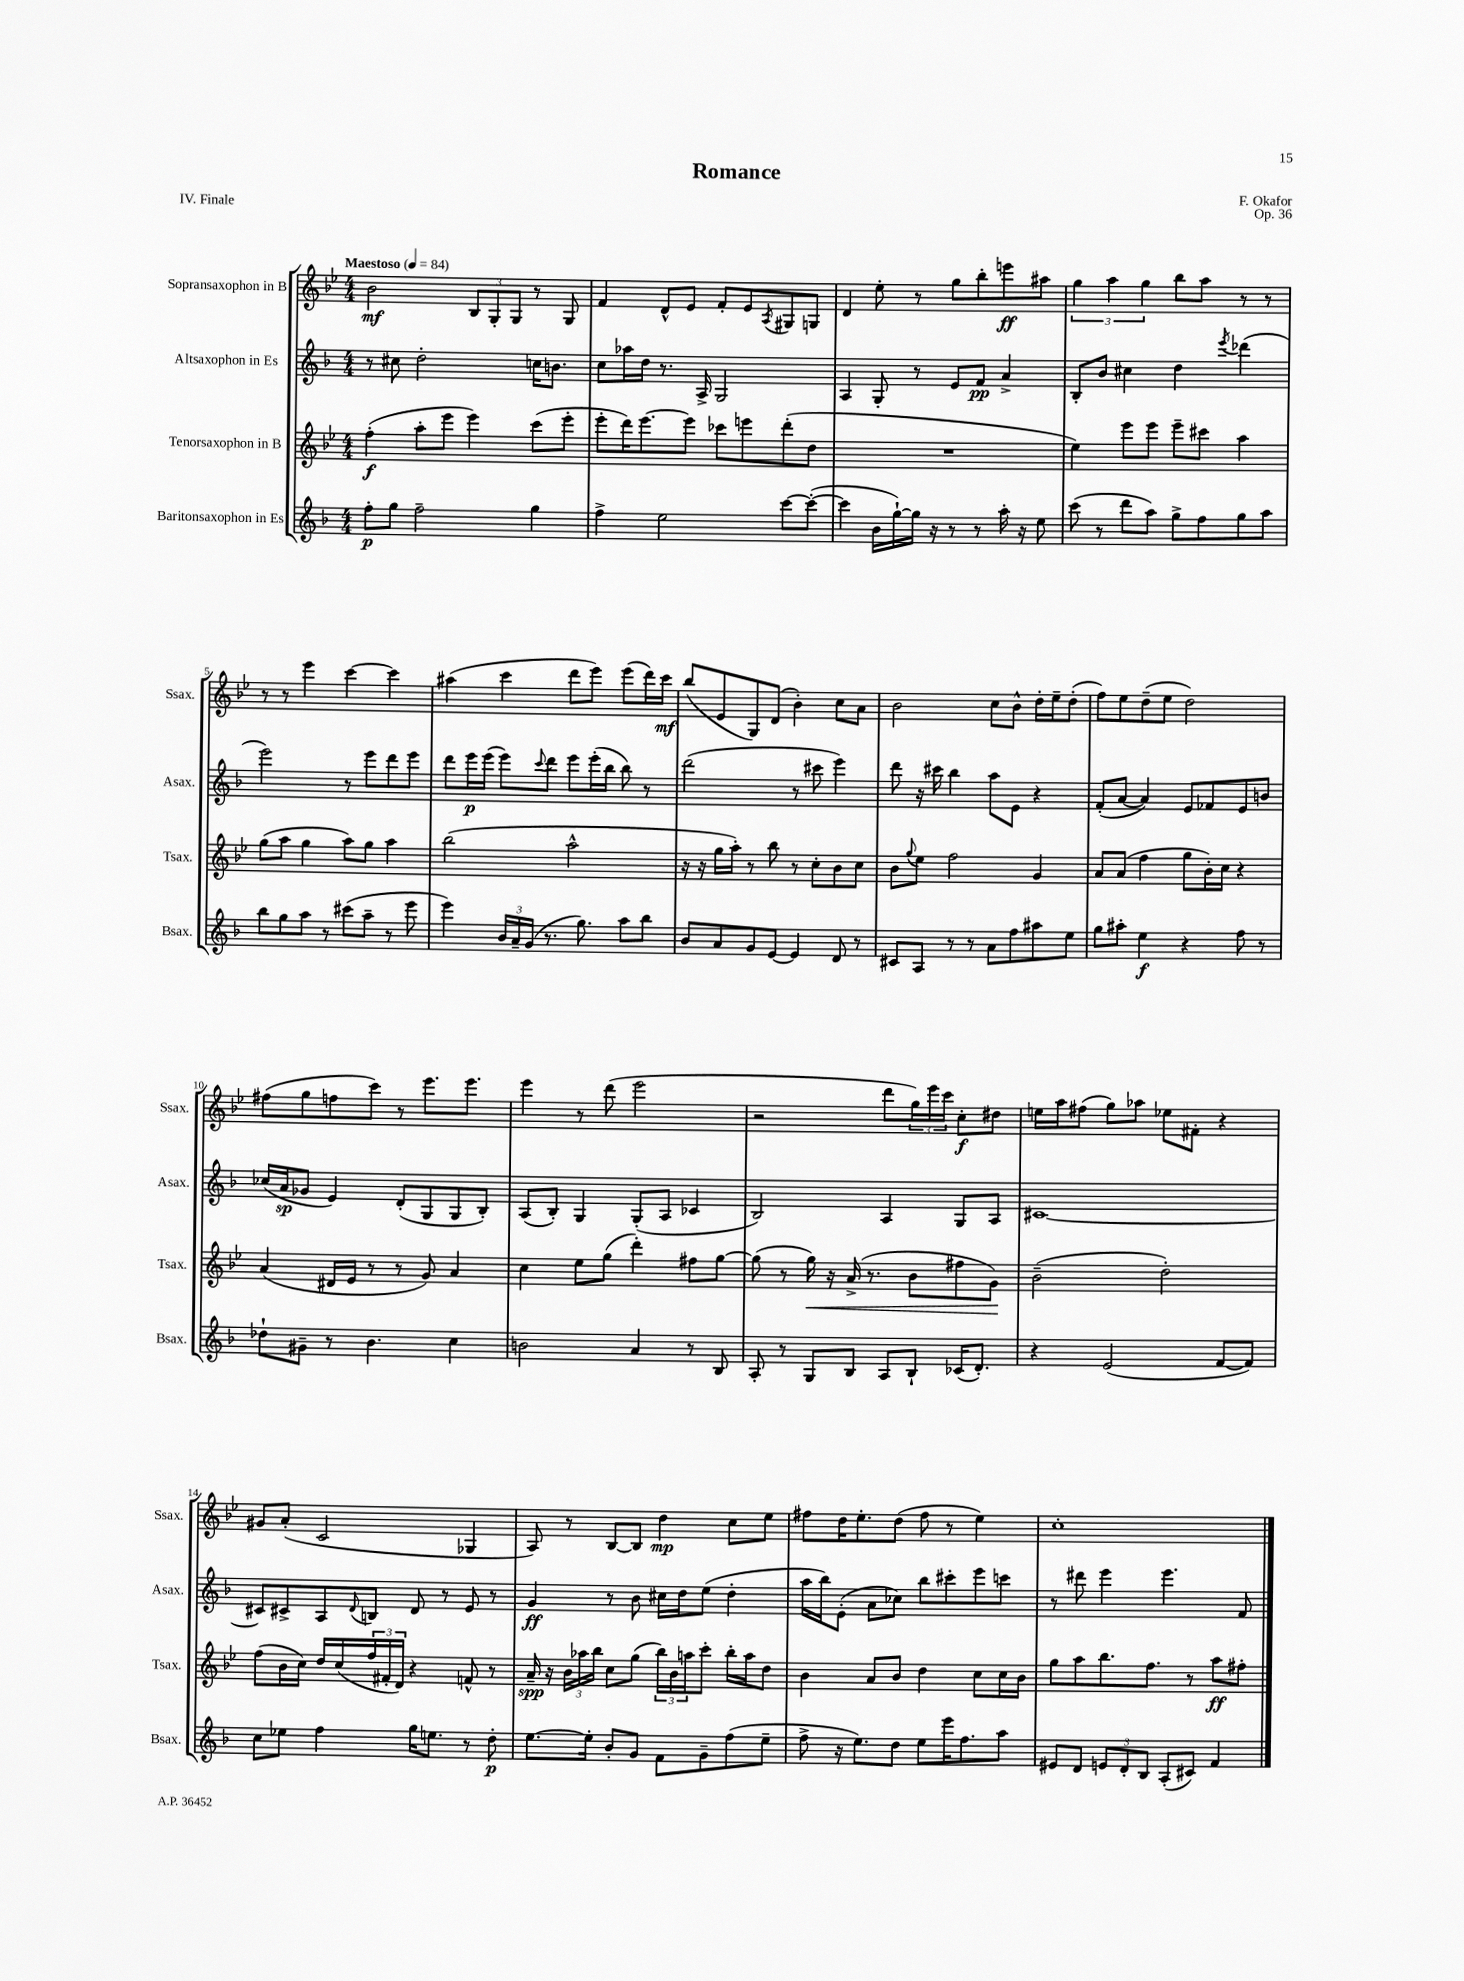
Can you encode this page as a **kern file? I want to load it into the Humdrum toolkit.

**kern	**kern	**kern	**kern
*staff4	*staff3	*staff2	*staff1
*clefG2	*clefG2	*clefG2	*clefG2
*k[b-]	*k[b-e-]	*k[b-]	*k[b-e-]
*M4/4	*M4/4	*M4/4	*M4/4
*MM84	*MM84	*MM84	*MM84
8ff'\L	(4ff'\	8r	2b-\
8gg\J	.	8cc#\	.
2ff~\	8aa'\L	2dd'\	.
.	8eee-\J	.	.
.	4eee-\)	.	12B-/L
.	.	.	12G'/
.	.	.	12G/J
4gg\	(8ccc\L	16cc\LK	8r
.	.	8.b\J	.
.	8eee-'\J	.	8G/
=	=	=	=
4ff^\	8eee-'\L	8cc\L	4f/
.	16ddd\K)	16aa-\L	.
.	[8.eee-\	16dd\JJ	.
2ee\	.	8.r	8d^^/L
.	8eee-\]J	.	8e-/J
.	.	16A^/	.
.	8ccc-\L	2G/	8f'/L
.	8eee\	.	8e-/
.	.	.	8qA/
[8ccc\L	(8ddd'\	.	8G#/
(8ccc'\_J	8dd\J	.	8G/J
=	=	=	=
4ccc\]	1r	4A/	4d/
16b-\LL	.	8G'/	8ee-'\
[16gg`\)	.	.	.
16gg\]JJ	.	8r	8r
16r	.	.	.
8r	.	8e/L	8gg\L
8r	.	8f/J	8bb-'\
16aa'\	.	4a^/	8eee\
16r	.	.	.
8ee\	.	.	8aa#\J
=	=	=	=
(8ccc\	4ee-\)	8B-'/L	6gg\
8r	.	8b-/J	.
.	.	.	6aa\
8ddd\L	8eee-\L	4cc#\	.
.	.	.	6gg\
8aa\J)	8eee-\J	.	.
8gg^\L	8eee-~\L	4dd\	8bb-\L
8ff\	8ccc#\J	.	8aa\J
.	.	8qeee/	.
8gg\	4aa\	(4ddd-\	8r
8aa\J	.	.	8r
=	=	=	=
8bb-\L	(8gg\L	2eee\)	8r
8gg\	8aa\J	.	8r
8aa\J	4gg\	.	4eee-\
8r	.	.	.
(8ccc#\L	8aa\L)	8r	[4ccc\
8aa~\J	8gg\J	8eee\L	.
8r	4aa\	8ddd\	4ccc\]
8eee\	.	8eee\J	.
=	=	=	=
4eee\)	(2bb-\	8ddd\L	(4aa#\
.	.	16eee\L	.
.	.	(16eee\JJ	.
24b-/LL	.	8eee\L)	4ccc\
24a~/	.	.	.
(24g/JJ	.	.	.
.	.	8qqccc/	.
8.r	.	8ddd\J	.
.	2aa^^\	8eee\L	8ddd\L
8.gg\)	.	.	.
.	.	(16eee'\L	8eee-\J)
.	.	16bb-\JJ	.
8aa\L	.	8bb-\)	(8eee-\L
8bb-\J	.	8r	16ddd\L)
.	.	.	16ccc\JJ
=	=	=	=
8b-/L	16r	(2ddd\	(8bb-/L
.	16r	.	.
8a/	16gg\LL	.	8e-/
.	16aa'\JJ)	.	.
8g/	8r	.	8G/)
[8e/J	8bb-\	.	(8d/J
4e/]	8r	8r	4b-'\)
.	8cc'\L	8ccc#\	.
8d/	8b-\	4eee\)	8cc\L
8r	8cc\J	.	8a\J
=	=	=	=
8c#/L	8b-\L	8ddd\	2b-\
.	8qqgg/	.	.
8A/J	8ee-\J	16r	.
.	.	16ccc#\	.
8r	2ff\	4bb-\	.
8r	.	.	.
8a\L	.	8aa\L	8cc\L
8ff\	.	8e\J	8b-^^\J
8aa#\	4g/	4r	16dd'\LL
.	.	.	16ee-~\J
8ee\J	.	.	(8dd'\J
=	=	=	=
8gg\L	8a/L	(8f'/L	8ff\L)
8aa#'\J	(8a/J	[8a/J	8ee-\
4ee\	4ff\	4a/])	(8dd~\
.	.	.	8ee-\J
4r	8gg\L	8e/L	2dd\)
.	16b-'\L)	8f-/	.
.	16cc\JJ	.	.
8ff\	4r	8e/	.
8r	.	8b/J	.
=	=	=	=
8dd-`\L	(4a/	(16cc-/LL	(8ff#\L
.	.	16a/J	.
8g#~\J	.	8g-/J	8gg\
8r	16d#/LL	4e/)	8ff\
.	16e-/JJ	.	.
4.b-\	8r	.	8ccc\J)
.	8r	(8d'/L	8r
.	8g/)	8G/	8.eee-\L
4cc\	4a/	8G/	.
.	.	.	8.eee-\J
.	.	8B-'/J)	.
=	=	=	=
2b\	4cc\	(8A/L	4eee-\
.	.	8B-'/J)	.
.	8ee-\L	4G/	8r
.	(8gg\J	.	(8ddd\
4a/	4ddd'\)	(8G'/L	2eee-\
.	.	8A/J	.
8r	8ff#\L	4c-/	.
8B-/	[8gg\J	.	.
=	=	=	=
8A'/	(8gg\]	2B-/)	2r
8r	8r	.	.
8G/L	16gg\)	.	.
.	16r	.	.
8B-/J	(16a^/	.	.
.	8.r	.	.
8A/L	.	4A/	8ddd\L
8B-`/J	8b-\L	.	24gg\L)
.	.	.	24eee-\
.	.	.	24ccc\JJ
(16c-/LK	8ff#\	8G/L	8cc'\L
8.d'/J)	.	.	.
.	8g\J)	8A/J	8dd#\J
=	=	=	=
4r	(2b-~\	[1c#	16ee\LL
.	.	.	16aa\J
.	.	.	(8ff#\J
(2e/	.	.	8gg\L)
.	.	.	8aa-\J
.	2dd'\)	.	8ee-\L
.	.	.	8f#'\J
[8f/L	.	.	4r
8f/]J)	.	.	.
=	=	=	=
8cc\L	(8ff\L	8c#/]L	8g#/L
8ee-\J	16b-\L	8c#^/	(8a'/J
.	16cc\JJ)	.	.
4ff\	16dd/LL	8A/	2c/
.	(16cc/	.	.
.	.	8qqd/	.
.	24ff/	8B/J	.
.	24f#'/	.	.
.	24d/JJ)	.	.
16gg\LK	4r	8d/	.
8.ee\J	.	.	.
.	.	8r	.
8r	8f^^/	8e/	4G-/
8dd'\	8r	8r	.
=	=	=	=
[8.ee\L	16a~/	4g/	8A/)
.	16r	.	.
.	24b-\LL	.	8r
.	24aa-\	.	.
16ee'\]Jk	.	.	.
.	24bb-\JJ	.	.
8b-'/L	8cc\L	8r	[8B-/L
8g/J	(8gg\J	8b-\	8B-/]J
8f\L	24bb-\LL)	16cc#\LL	4dd\
.	24b-\	.	.
.	.	16dd\J	.
.	24aa\J	.	.
8g~\	8ccc'\J	(8ee\J	.
(8ff\	16bb-'\LL	4dd'\	8cc\L
.	16aa\J	.	.
8ee~\J	8dd\J	.	8ee-\J
=	=	=	=
8ff^\	4b-\	16aa\LL	8ff#\L
.	.	16bb-\J)	.
16r	.	(8e'\J	16dd\K
8.ee\L)	.	.	8.ee-'\
.	8a/L	8a\L	.
8dd\J	8b-/J	8cc-\J)	(8dd\J
8ee\L	4dd\	8bb-\L	8ff#\
16eee\K	.	8ccc#'\	8r
8.ff\	.	.	.
.	8cc\L	8eee\	4ee-\)
8aa\J	16cc\L	8ccc\J	.
.	16b-\JJ	.	.
=	=	=	=
8e#/L	8gg\L	8r	1cc'
8d/J	8aa\	8ddd#\	.
12e/L	8.bb-\	4eee\	.
12d'/	.	.	.
12B-/J	.	.	.
.	8.ff\J	.	.
(8A'/L	.	4.eee\	.
8c#/J)	8r	.	.
4f/	8aa\L	.	.
.	8ff#'\J	8f/	.
==	==	==	==
*-	*-	*-	*-
